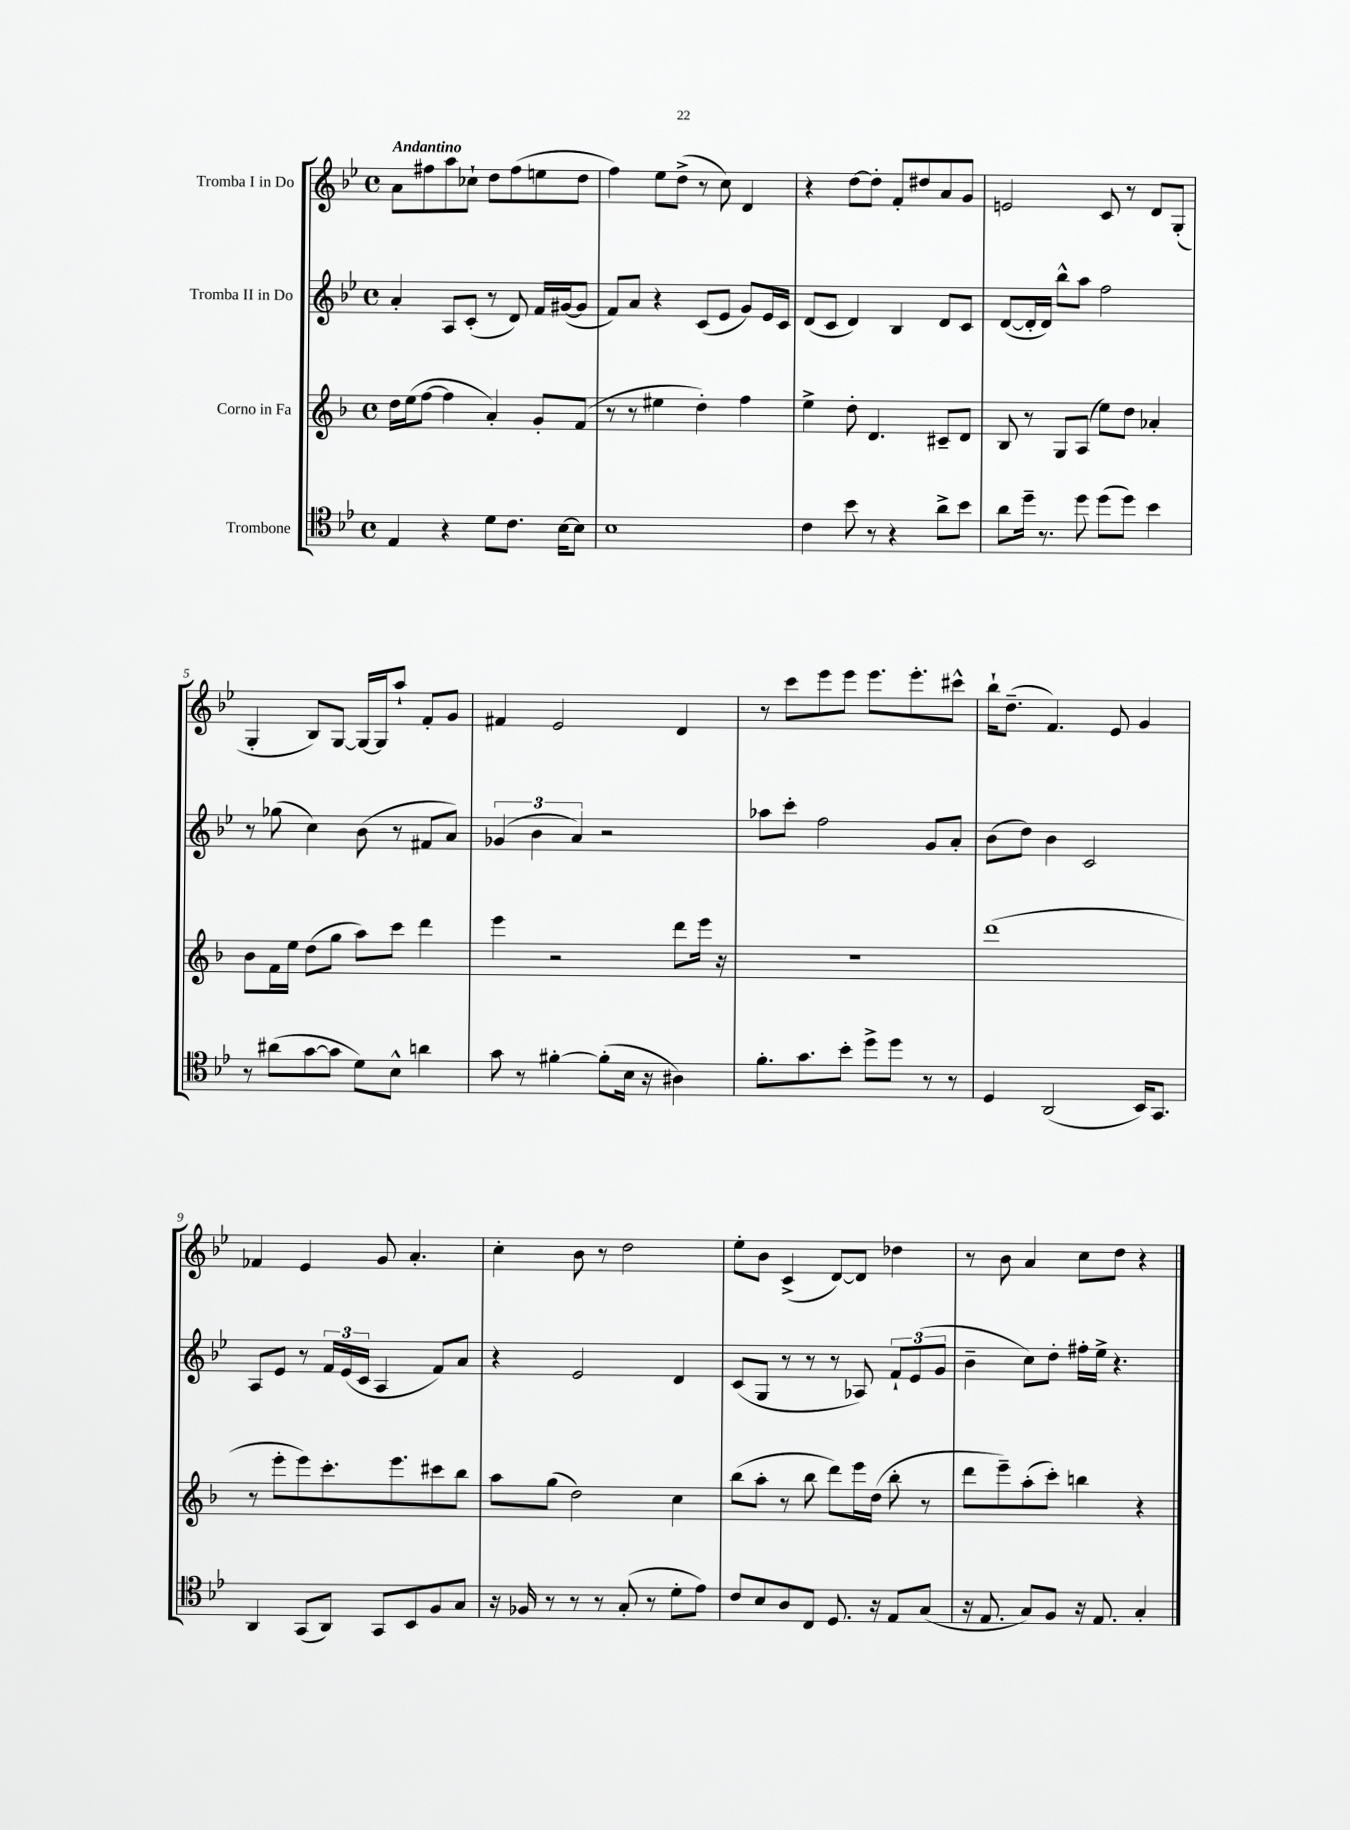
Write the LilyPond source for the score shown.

<<
\new StaffGroup <<
\new Staff = "s0" \with { instrumentName = "Tromba I in Do" } {
    \clef treble \key bes \major \defaultTimeSignature \time 4/4 \tempo "Andantino"
    a'8 fis''8 a''8 ces''8-! d''8 fis''8( e''8 d''8 |
    f''4) ees''8 d''8->( r8 c''8) d'4 |
    r4 d''8~ d''8-. f'8-. dis''8 a'8 g'8 |
    e'2 c'8 r8 d'8 g8-.( |
    g4-. bes8) g8~ g16~ g16 a''8-! f'8-. g'8 |
    fis'4 ees'2 d'4 |
    r8 c'''8 ees'''8 ees'''8 ees'''8. ees'''8.-. cis'''8-^ |
    bes''16-! d''8.--( f'4.) ees'8 g'4 |
    fes'4 ees'4 g'8 a'4.-. |
    c''4-. bes'8 r8 d''2 |
    ees''8-. bes'8 c'4->( d'8~) d'8 des''4 |
    r8 bes'8 a'4 c''8 d''8 r4 \bar "|." |
}
\new Staff = "s1" \with { instrumentName = "Tromba II in Do" } {
    \clef treble \key bes \major \defaultTimeSignature \time 4/4
    a'4-. a8 c'8-.( r8 d'8) f'16 gis'16~( gis'8 |
    f'8) a'8 r4 c'8( ees'8 g'8) ees'16 c'16 |
    d'8( c'8 d'4) bes4 d'8 c'8 |
    d'8~( d'16-. d'16) bes''8-^ a''8 f''2 |
    r8 ges''8( c''4) bes'8( r8 fis'8 a'8) |
    \tuplet 3/2 { ges'4( bes'4 a'4) } r2 |
    aes''8 c'''8-. f''2 g'8 a'8-. |
    bes'8( d''8) bes'4 c'2 |
    a8 ees'8 r8 \tuplet 3/2 { f'16 ees'16( c'16 } a4 f'8) a'8 |
    r4 ees'2 d'4 |
    c'8( g8 r8 r8 r8 aes8) \tuplet 3/2 { f'8-! ees'8( g'8 } |
    bes'4-- c''8) d''8-. fis''16-. ees''16-> r4. \bar "|." |
}
\new Staff = "s2" \with { instrumentName = "Corno in Fa" } {
    \clef treble \key f \major \defaultTimeSignature \time 4/4
    d''16 e''16( f''8~ f''4 a'4-.) g'8-. f'8( |
    r8 r8 eis''4 d''4-.) f''4 |
    e''4-> d''8-. d'4. cis'8-- d'8 |
    bes8 r8 g8 a8( e''8) d''8 aes'4-. |
    bes'8 f'16 e''16 d''8( g''8 a''8) c'''8 d'''4 |
    e'''4 r2 d'''8 e'''16 r16 |
    R1 |
    d'''1( |
    r8 e'''8-. e'''8) c'''8.-. e'''8. cis'''8 bes''8 |
    a''8 g''8( d''2) c''4 |
    bes''8( a''8-. r8 bes''8 d'''8) e'''16 d''16( bes''8-. r8 |
    d'''8 e'''8--) a''8-.( c'''8-.) b''4 r4 \bar "|." |
}
\new Staff = "s3" \with { instrumentName = "Trombone" } {
    \clef tenor \key bes \major \defaultTimeSignature \time 4/4
    ees4 r4 d'8 c'8. bes16~ bes8 |
    bes1 |
    c'4 bes'8 r8 r4 a'8-> bes'8 |
    a'8 d''16-- r8. d''8 d''8( d''8) bes'4 |
    r8 ais'8( g'8~ g'8 d'8) bes8-^ a'4 |
    g'8 r8 fis'4~-. fis'8-.( bes16 r16 ais4) |
    f'8.-. g'8. bes'8-. d''8-> d''8 r8 r8 |
    d4 a,2( bes,16) g,8. |
    a,4 g,8( a,8) g,8 bes,8 f8 g8 |
    r16 fes16 r8 r8 r8 g8-.( r8 d'8-. ees'8) |
    c'8 bes8 a8 c8 d8. r16 ees8 g8( |
    r16 ees8. g8) f8 r16 ees8. g4-. \bar "|." |
}
>>
>>
